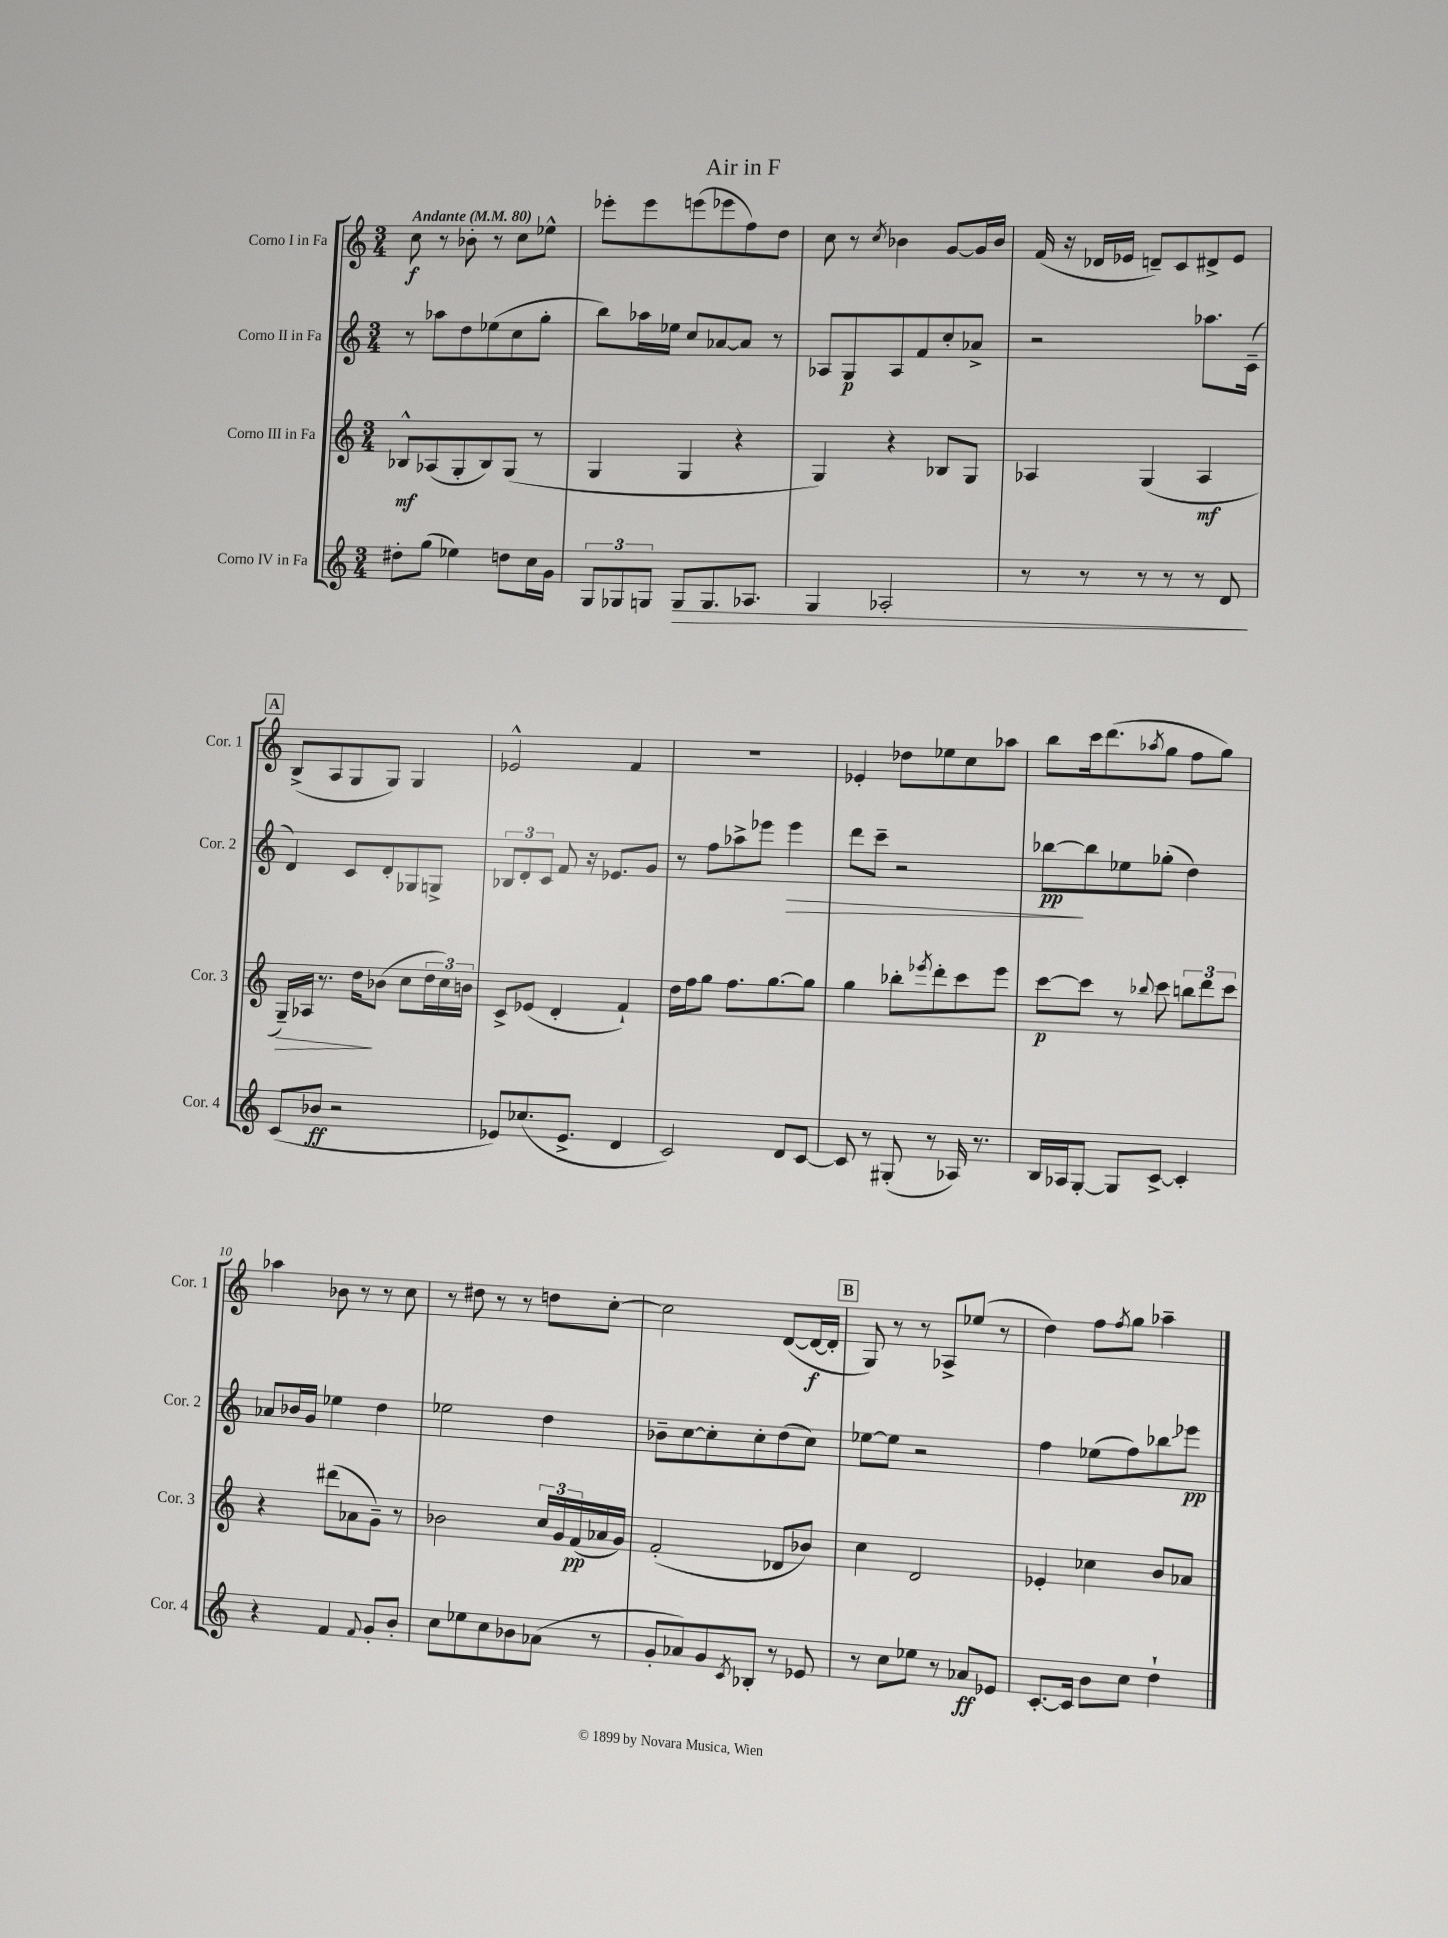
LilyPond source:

\header { title = "Air in F" }
<<
\new StaffGroup <<
\new Staff = "s0" \with { instrumentName = "Corno I in Fa" shortInstrumentName = "Cor. 1" } {
    \clef treble \key c \major \numericTimeSignature \time 3/4 \tempo "Andante" 4 = 80
    c''8\f r8 bes'8-. r8 c''8 ees''8-^ |
    ees'''8-. ees'''8 e'''8( ees'''8 f''8) d''8 |
    c''8 r8 \acciaccatura { c''8 } bes'4 g'8~ g'16 bes'16 |
    f'16( r16 des'16 ees'16 d'8--) c'8 dis'8-> ees'8 |
    \mark \markup { \box "A" } b8->( a8 g8 g8) g4 |
    ees'2-^ f'4 |
    R2. |
    ees'4-. des''8 ees''8 c''8 aes''8 |
    b''8 c'''16 d'''8.( \acciaccatura { aes''8 } g''8 f''8 g''8) |
    aes''4 bes'8 r8 r8 c''8 |
    r8 dis''8 r8 r8 d''8 c''8~-. |
    c''2 d'8~( d'16~\f d'16-. |
    \mark \markup { \box "B" } g8) r8 r8 aes8-> ees''8( r8 |
    d''4) f''8 \acciaccatura { f''8 } g''8 aes''4-- \bar "|." |
}
\new Staff = "s1" \with { instrumentName = "Corno II in Fa" shortInstrumentName = "Cor. 2" } {
    \clef treble \key c \major \numericTimeSignature \time 3/4
    r8 aes''8 d''8 ees''8( c''8 g''8-. |
    b''8) aes''16 ees''16 c''8 aes'8~ aes'8 r8 |
    aes8 g8\p aes8 f'8 c''8-. aes'8-> |
    r2 aes''8. c'16--( |
    \mark \markup { \box "A" } d'4) c'8 d'8-. ges8 g8-> |
    \tuplet 3/2 { bes8 d'8-. c'8 } f'8 r16 ees'8. g'8 |
    r8 f''8 aes''8-> ees'''8 ees'''4\> |
    d'''8 c'''8-- r2 |
    bes''8~\pp\! bes''8 ees''8 ges''8-.( d''4) |
    aes'8 bes'16 g'16 ees''4 d''4 |
    ees''2 d''4 |
    bes'8-- c''8~ c''8-. c''8-. d''8( c''8) |
    \mark \markup { \box "B" } ees''8~ ees''8 r2 |
    f''4 ees''8( f''8) bes''8\glissando ees'''8\pp \bar "|." |
}
\new Staff = "s2" \with { instrumentName = "Corno III in Fa" shortInstrumentName = "Cor. 3" } {
    \clef treble \key c \major \numericTimeSignature \time 3/4
    bes8-^\mf aes8( g8-. bes8) g8( r8 |
    g4 g4 r4 |
    g4) r4 bes8 g8 |
    aes4 g4( aes4\mf |
    \mark \markup { \box "A" } g16--\>) aes16 r8. d''16\! bes'8( c''8 \tuplet 3/2 { d''16 c''16) b'16 } |
    c'8-> ees'8( d'4-. f'4-!) |
    d''16 f''16 g''8 f''8. g''8.~ g''8 |
    g''4 bes''8-. \acciaccatura { ees'''8 } d'''8-. c'''8 ees'''8 |
    c'''8~\p c'''8 r8 \appoggiatura { bes''8 } c'''8 \tuplet 3/2 { b''8 d'''8 c'''8 } |
    r4 dis'''8( aes'8 g'8--) r8 |
    bes'2 \tuplet 3/2 { c''16 g'16 f'16\pp( } aes'16 g'16) |
    f'2-.( des'8 bes'8) |
    \mark \markup { \box "B" } c''4 d'2 |
    ees'4-. ces''4 b'8 aes'8 \bar "|." |
}
\new Staff = "s3" \with { instrumentName = "Corno IV in Fa" shortInstrumentName = "Cor. 4" } {
    \clef treble \key c \major \numericTimeSignature \time 3/4
    dis''8-. g''8( ees''4) d''8 c''16 g'16 |
    \tuplet 3/2 { g8 ges8 g8 } g8\> g8. aes8. |
    g4 aes2-. |
    r8 r8 r8 r8 r8 d'8\! |
    \mark \markup { \box "A" } c'8( bes'8\ff r2 |
    ees'8) ces''8.( ees'8.-> d'4 |
    c'2) d'8 c'8~ |
    c'8 r8 gis8-.( r8 aes16) r8. |
    b16 aes16 g8~-. g8 c'8~-> c'4-. |
    r4 f'4 \appoggiatura { f'8 } g'8-. b'8-. |
    c''8 ees''8 c''8 bes'8 aes'8( r8 |
    g'8-. aes'8) g'8 \acciaccatura { c'8 } bes8-. r8 ees'8 |
    \mark \markup { \box "B" } r8 c''8 ees''8 r8 aes'8\ff ees'8 |
    c'8.~-. c'16 b'8 c''8 d''4-! \bar "|." |
}
>>
>>
